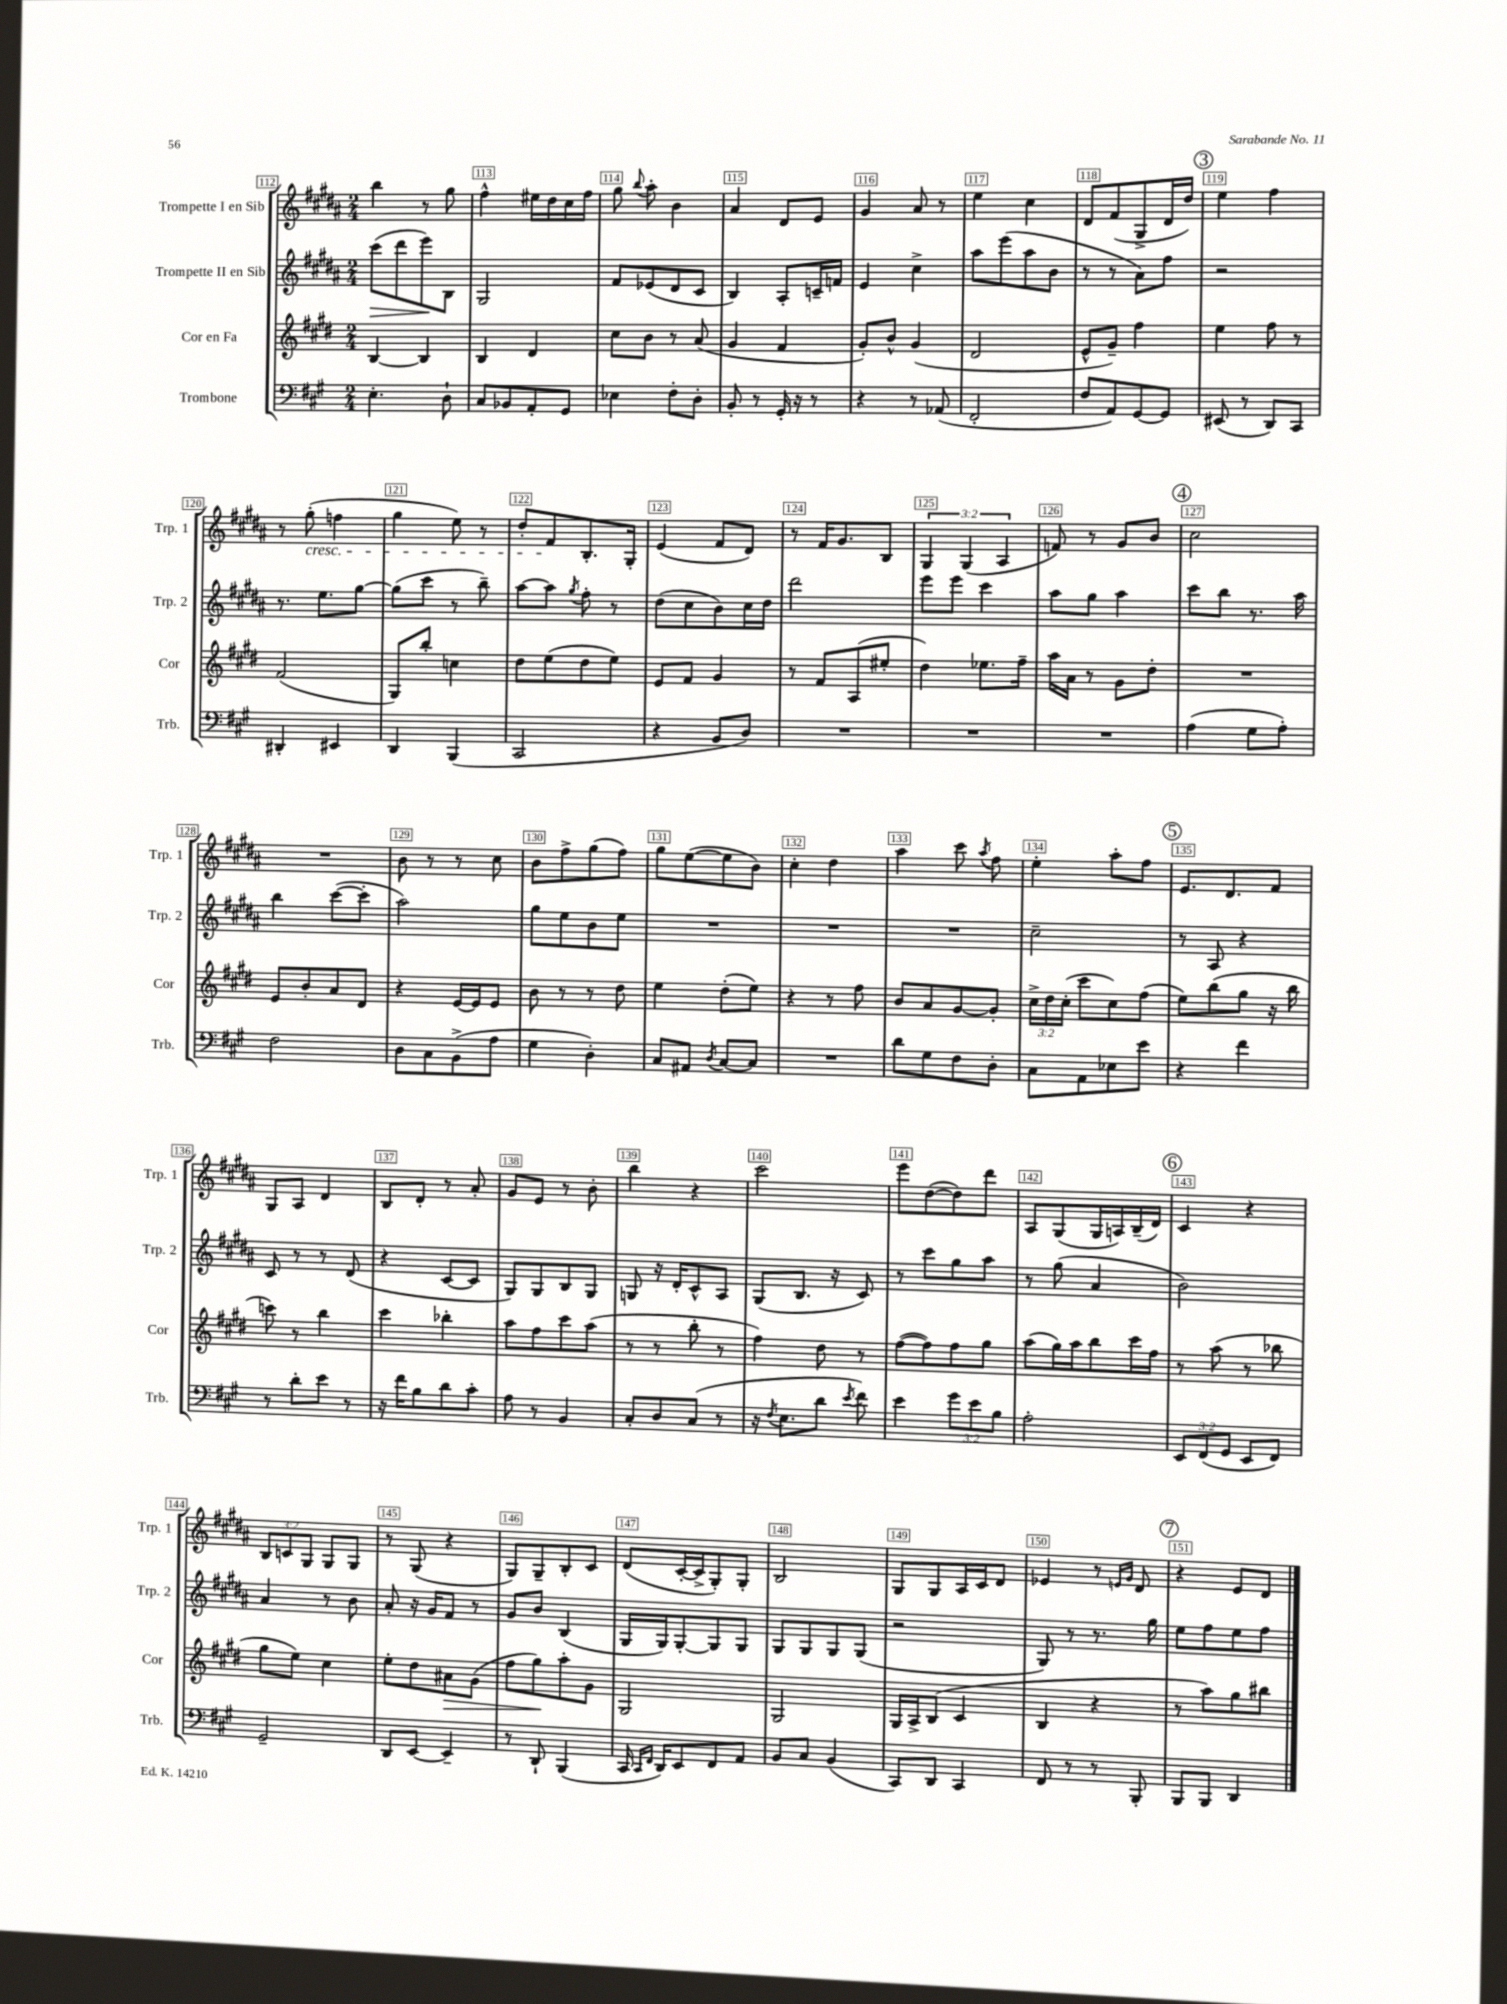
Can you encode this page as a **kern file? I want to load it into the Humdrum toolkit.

**kern	**kern	**kern	**kern
*staff4	*staff3	*staff2	*staff1
*clefF4	*clefG2	*clefG2	*clefG2
*k[f#c#g#]	*k[f#c#g#d#]	*k[f#c#g#d#a#]	*k[f#c#g#d#a#]
*M2/4	*M2/4	*M2/4	*M2/4
4.E'\	[4B/	(8ccc#\L	4bb\
.	.	8ddd#\	.
.	4B/]	8eee\)	8r
8D`\	.	8B\J	8gg#\
=	=	=	=
8C#/L	4B/	2G#/	4ff#^^\
8BB-/	.	.	.
8AA'/	4d#/	.	16ee#\LL
.	.	.	16dd#\
8GG#/J	.	.	16cc#\
.	.	.	16ff#\JJ
=	=	=	=
4E-\	8cc#\L	8f#/L	8gg#\
.	.	.	8qqbb/
.	8b\J	(8e-/	8aa#'\
8F#'\L	8r	8d#/	4b\
8D'\J	(8a/	8c#/J	.
=	=	=	=
8BB'/	4g#/	4B/)	4a#/
8r	.	.	.
16GG#'/	4f#/	8A#'/L	8d#/L
16r	.	.	.
8r	.	16c~/L	8e/J
.	.	16f/JJ	.
=	=	=	=
4r	8g#'/L)	4e/	4g#/
.	8b^^/J	.	.
8r	(4g#/	4cc#^\	8a#/
(8AA-/	.	.	8r
=	=	=	=
2FF#'/	2d#/	8aa#\L	4ee\
.	.	(8eee\	.
.	.	8aa#\	4cc#\
.	.	8b\J	.
=	=	=	=
8F#/L	8e^^/L	8r	8d#/L
8AA/)	8g#~/J)	8r	(8f#/
[8GG#/	4ff#\	8a#\L)	8G#^/
8GG#/]J	.	8ff#\J	16d#/L
.	.	.	16dd#/JJ)
=	=	=	=
(8EE#/	4ee\	2r	4ee\
8r	.	.	.
8DD/L)	8ff#\	.	4ff#\
8CC#/J	8r	.	.
=	=	=	=
4DD#'/	(2f#/	8.r	8r
.	.	.	(8gg#'\
.	.	8.ee\L	.
4EE#/	.	.	4ff\
.	.	[8gg#\J	.
=	=	=	=
4DD/	8G#/L)	(8gg#\]L	4gg#\
.	8bb'/J	8ccc#\J	.
(4BBB/	4cc\	8r	8ee\)
.	.	8bb~\)	8r
=	=	=	=
2CC#/	8dd#\L	[8aa#\L	8dd#'/L
.	(8ee\	8aa#\]J	8f#/
.	.	8qgg#/	.
.	8dd#\	8ff#'\	8.B'/
.	8ee\J)	8r	.
.	.	.	16G#'/Jk
=	=	=	=
4r	8e/L	(8dd#\L	(4e/
.	8f#/J	8cc#\	.
8BB/L	4g#/	8b\)	8f#/L
8D/J)	.	16cc#\L	8d#/J)
.	.	16dd#\JJ	.
=	=	=	=
2r	8r	2ddd#\	8r
.	8f#/L	.	16f#/LK
.	.	.	8.g#/
.	(8A/	.	.
.	8ee#'/J	.	8B/J
=	=	=	=
2r	4dd#\)	8eee\L	6G#/
.	.	8eee\J	.
.	.	.	(6G#/
.	8.ee-\L	4ccc#\	.
.	.	.	6A#/
.	16ff#~\Jk	.	.
=	=	=	=
2r	16aa\LL	8aa#\L	8f/)
.	16a\JJ	.	.
.	8r	8gg#\J	8r
.	8g#\L	4aa#\	8g#/L
.	8dd#'\J	.	8b/J
=	=	=	=
(4A\	2r	8ccc#\L	2cc#\
.	.	8bb\J	.
8G#\L	.	8.r	.
8A'\J)	.	.	.
.	.	16aa#\	.
=	=	=	=
2F#\	8e/L	4bb\	2r
.	8b'/	.	.
.	8a/	([8ccc#\L	.
.	8d#/J	8ccc#'\]J	.
=	=	=	=
8D\L	4r	2aa#\)	8b\
8C#\	.	.	8r
(8BB^\	[16e/LL	.	8r
.	16e/]J	.	.
8A\J	8e/J	.	8cc#\
=	=	=	=
4G#\	8b\	8gg#\L	8b\L
.	8r	8ee\	8ff#^\
4D'\)	8r	8b\	(8gg#\
.	8dd#\	8ee\J	8ff#\J)
=	=	=	=
8C#/L	4ee\	2r	8gg#\L
8AA#/J	.	.	([8ee\
8qD/	.	.	.
[8C#/L	(8dd#'\L	.	8ee\]
8C#/]J	8ee\J)	.	8b\J)
=	=	=	=
2r	4r	2r	4cc#'\
.	8r	.	4dd#\
.	8ff#\	.	.
=	=	=	=
8d\L	8b/L	2r	4aa#\
8G#\	8a/	.	.
8F#\	[8g#/	.	8ccc#\
.	.	.	8qaa#/
8D'\J	8g#'/]J	.	8ff#\
=	=	=	=
8C#\L	24cc#^\LL	2cc#~\	4ee'\
.	24dd#\	.	.
.	(24cc#'\JJ	.	.
8AA\	8ccc#\L	.	.
8E-\	8cc#\)	.	8aa#'\L
8e\J	(8ff#\J	.	8ff#\J
=	=	=	=
4r	8ee\L)	8r	8.e/L
.	(8bb\	8A#/	.
.	.	.	8.d#/
4f#\	8gg#\J	4r	.
.	16r	.	8f#/J
.	16bb\	.	.
=	=	=	=
8r	8ccc\)	8c#/	8G#/L
8d'\L	8r	8r	8A#/J
8e\J	4bb\	8r	4d#/
8r	.	(8d#/	.
=	=	=	=
16r	4ccc#\	4r	8B/L
16f#\LK	.	.	.
8B\	.	.	8d#'/J
8d\	4bb-'\	[8c#/L	8r
8c#'\J	.	8c#/]J	8a#'/
=	=	=	=
8A\	8aa\L	8G#/L)	8g#/L
8r	8ff#\	8G#/	8e/J
4BB/	8ccc#\	8B/	8r
.	(8aa\J	8G#/J	8b'\
=	=	=	=
8C#'/L	8r	8G/	4bb\
8D/	8r	16r	.
.	.	16d#'/LK	.
(8C#/J	8bb'\	8c#^^/	4r
8r	8r	8A#/J	.
=	=	=	=
16r	4ff#\)	(8G#/L	2ccc#\
8qF#/	.	.	.
8.E\L	.	.	.
.	.	8.B/J	.
8d\J	8dd#\	.	.
.	.	16r	.
8qe/	.	.	.
8f#\)	8r	8c#/)	.
=	=	=	=
4e\	([8ff#\L	8r	8eee\L
.	8ff#\])	8ccc#\L	([8dd#\
12g#\L	8ff#\	8gg#\	8dd#\])
12e\	.	.	.
.	8gg#\J	8aa#\J	8ddd#\J
12B\J	.	.	.
=	=	=	=
2A'\	(8aa\L	8r	8A#/L
.	16gg#\L)	(8gg#\	(8G#/
.	16aa\J	.	.
.	8bb\	4a#/	16G#/L
.	.	.	16A/)
.	16ccc#\L	.	(16B~/
.	16ff#\JJ	.	16d#/JJ)
=	=	=	=
12EE/L	8r	2b\)	4c#/
(12FF#/	.	.	.
.	(8aa\	.	.
12GG#/J	.	.	.
8EE/L	8r	.	4r
8FF#/J)	8bb-\	.	.
=	=	=	=
2GG#~/	8gg#\L	4a#/	12B/L
.	.	.	12c/
.	8ee\J)	.	.
.	.	.	12G#/J
.	4cc#\	8r	8G#/L
.	.	8b\	8G#/J
=	=	=	=
8DD/L	8ee'\L	8a#'/	8r
[8EE/J	8dd#\	16r	(8G#/
.	.	16g#/LK	.
4EE~/]	8a#\	8f#/J	4r
.	(8g#\J	8r	.
=	=	=	=
8r	8ff#\L	8g#/L	8G#/L)
8DD`/	8gg#\)	8b/J	8G#~/
(4BBB/	8aa'\	(4B/	8B'/
.	8g#\J	.	8c#/J
=	=	=	=
16CC#/	2G#/	16G#/LL	(8d#/L
16qqCC#/LL	.	.	.
16qqFF#/JJ	.	.	.
16DD/LK)	.	16G#/J)	.
8EE/	.	[8G#'/	[16c#'/L
.	.	.	16c#^/]J
8FF#/	.	8G#/]	8G#'/)
8AA/J	.	8G#/J	8G#'/J
=	=	=	=
8BB/L	2G#/	8G#/L	2B/
8C#/J	.	8G#/	.
(4BB/	.	8G#/	.
.	.	(8G#/J	.
=	=	=	=
8CC#/L)	16G#/LL	2r	8G#/L
.	16A^/J	.	.
8DD/J	(8B/J	.	8G#/
4CC#/	4c#/	.	16A#/L
.	.	.	16c#/J
.	.	.	8d#/J
=	=	=	=
8FF#/	4B/	8G#/)	4e-/
8r	.	8r	.
8r	4r	8.r	8r
.	.	.	16qqe/LL
.	.	.	16qqg#/JJ
8BBB'/	.	.	8d#/
.	.	16gg#\	.
=	=	=	=
8BBB/L	8r	8ee\L	4r
8BBB/J	8aa\L)	8ff#\	.
4DD/	8gg#\	8ee\	8e/L
.	8bb#\J	8ff#\J	8d#/J
==	==	==	==
*-	*-	*-	*-
